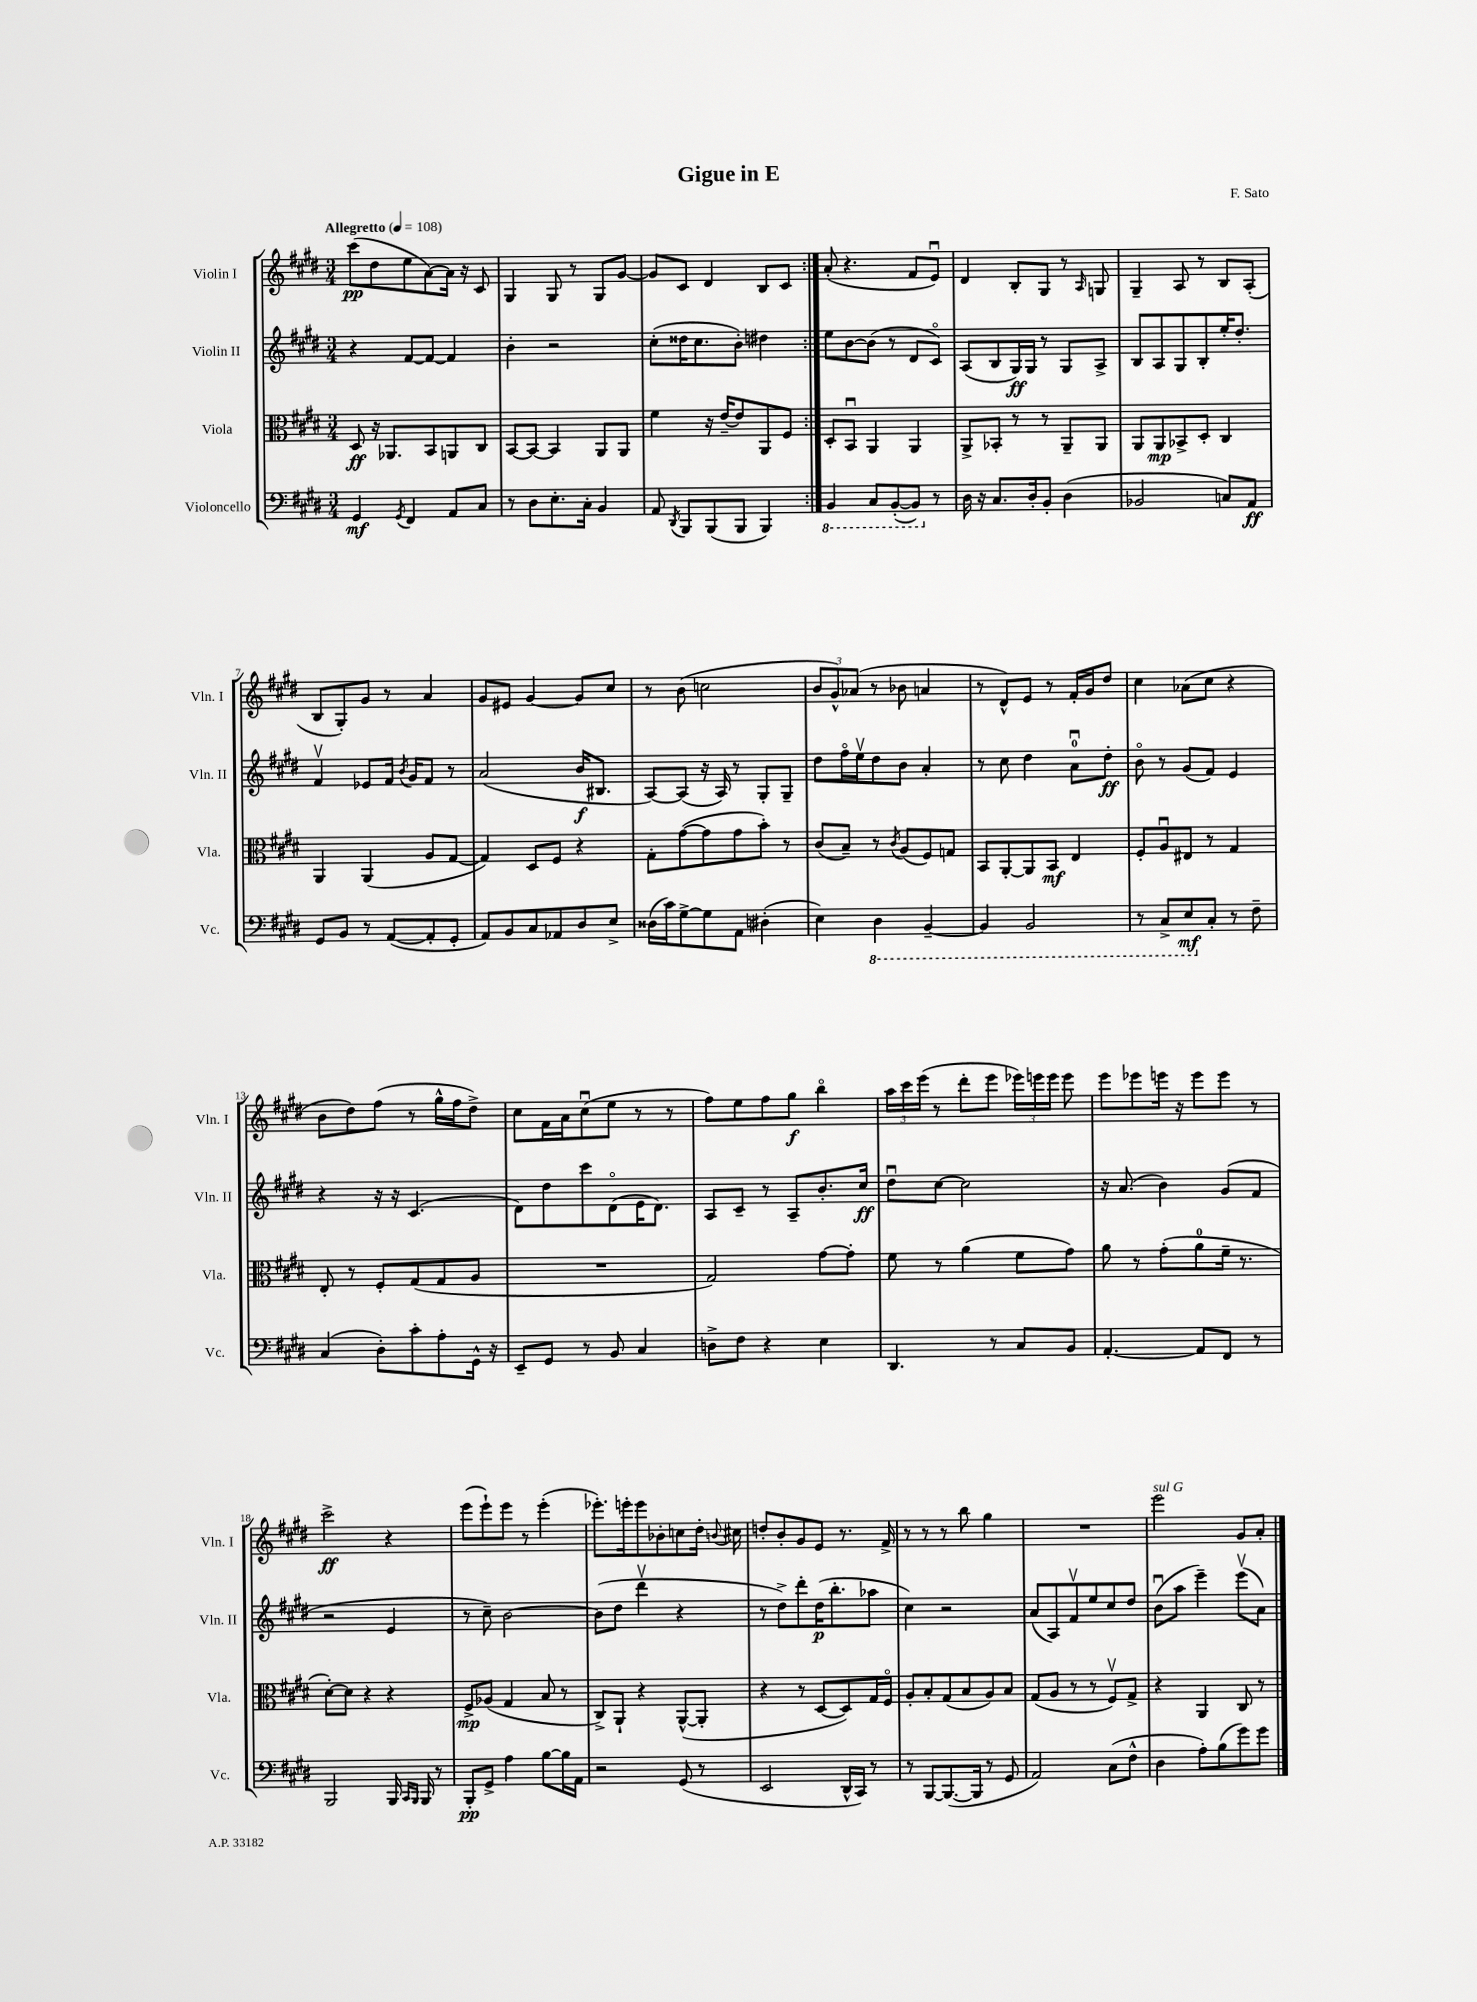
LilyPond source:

\header { title = "Gigue in E" composer = "F. Sato" }
<<
\new StaffGroup <<
\new Staff = "s0" \with { instrumentName = "Violin I" shortInstrumentName = "Vln. I" } {
    \clef treble \key e \major \numericTimeSignature \time 3/4 \tempo "Allegretto" 4 = 108
    \autoBeamOff \repeat volta 2 { cis'''8[\pp( dis''8 e''8 a'8~) a'16] r16 cis'8 |
    gis4 gis8 r8 gis8[ gis'8]~ |
    gis'8[ cis'8] dis'4 b8[ cis'8] | }
    a'8-.( r4. fis'8[ e'8]\downbow) |
    dis'4 b8[-. gis8] r8 \grace { a16 } g8 |
    gis4-- a8 r8 b8[ a8]-.( |
    b8[ gis8-.) gis'8] r8 a'4 |
    gis'8[ eis'8] gis'4~ gis'8[ cis''8] |
    r8 b'8( c''2 |
    \tuplet 3/2 { b'8[ gis'8-^) aes'8]( } r8 bes'8 a'4 |
    r8 dis'8[-^) e'8] r8 fis'16[-. gis'16 dis''8] |
    cis''4 aes'8[( cis''8] r4 |
    b'8[ dis''8) fis''8]( r8 gis''16[-^ fis''16 dis''8]->) |
    cis''8[ fis'16 a'16 cis''8\downbow( e''8] r8 r8 |
    fis''8[) e''8 fis''8 gis''8]\f b''4\flageolet |
    \tuplet 3/2 { a''16[ cis'''16 e'''16]( } r8 dis'''8[-. e'''8] \tuplet 3/2 { ees'''16[) e'''16 e'''16] } e'''8 |
    e'''8[ ees'''8 e'''16] r16 e'''8[ e'''8] r8 |
    cis'''2->\ff r4 |
    e'''8[( e'''8-!) e'''8] r8 e'''4-.( |
    ees'''8.[-.) e'''16-. e'''8 bes'8-. c''8 dis''16]-. \appoggiatura { b'8 } cis''16 |
    d''8[-. b'8-. gis'8 e'8] r8. fis'16-> |
    r8 r8 r8 b''8 gis''4 |
    R2. |
    e'''2^\markup { \italic "sul G" } gis'8[ a'8]-. \bar "|." |
}
\new Staff = "s1" \with { instrumentName = "Violin II" shortInstrumentName = "Vln. II" } {
    \clef treble \key e \major \numericTimeSignature \time 3/4
    \autoBeamOff \repeat volta 2 { r4 fis'8[~ fis'8]~ fis'4 |
    b'4-. r2 |
    cis''8[-.( disis''16 cis''8. b'8]-.) dis''4 | }
    e''8[ b'8~ b'8]( r8 dis'8[ cis'8]\flageolet) |
    a8[( b8 gis16\ff) gis16] r8 gis8[ a8]-> |
    b8[ a8 gis8 b8-. e''16-. dis''8.]-. |
    fis'4\upbow ees'8[ fis'16] \acciaccatura { b'8 } gis'16[ fis'8] r8 |
    a'2( b'16[\f bis8.] |
    a8[~) a8]( r16 a16) r8 gis8[-. gis8]-- |
    dis''8[ fis''16\flageolet e''16\upbow dis''8 b'8] a'4-. |
    r8 cis''8 dis''4 a'8[-0\downbow dis''8]-.\ff |
    b'8\flageolet r8 gis'8[( fis'8]) e'4 |
    r4 r16 r16 cis'4.( |
    dis'8[) dis''8 cis'''8 dis'8\flageolet( e'16 dis'8.]) |
    a8[ cis'8]-- r8 a8[-- b'8.-. cis''16]\ff |
    dis''8[\downbow cis''8]~ cis''2 |
    r16 a'8.( b'4) gis'8[( fis'8] |
    r2 e'4 |
    r8 cis''8--) b'2~ |
    b'8[( dis''8] dis'''4\upbow r4 |
    r8 dis''8[->) dis'''8-. dis''16\p( b''8.-. aes''8] |
    cis''4) r2 |
    a'8[( a8) fis'8\upbow e''8 cis''8 dis''8] |
    b'8[\downbow( a''8] e'''4--) e'''8[\upbow( a'8]) \bar "|." |
}
\new Staff = "s2" \with { instrumentName = "Viola" shortInstrumentName = "Vla." } {
    \clef alto \key e \major \numericTimeSignature \time 3/4
    \autoBeamOff \repeat volta 2 { dis8\ff r16 aes,8.[ b,8 a,8 cis8] |
    b,8[~ b,8]~ b,4 a,8[ a,8] |
    fis'4 r16 e'16[~-- e'8 a,8 fis8] | }
    dis8[-. b,8]\downbow a,4 a,4 |
    a,8[-> bes,8]-. r8 r8 a,8[-- a,8] |
    a,8[ a,8\mp bes,8-> dis8]-. cis4 |
    a,4 a,4( a8[ gis8]~ |
    gis4) dis8[ fis8] r4 |
    gis8[-. gis'8~( gis'8 gis'8 b'8]-.) r8 |
    cis'8[( b8]--) r8 \acciaccatura { cis'8 } a8[( fis8) g8] |
    b,8[ a,8~-. a,8 b,8]\mf e4 |
    fis8[-. a8\downbow eis8] r8 gis4 |
    e8-. r8 fis8[-. gis8( gis8 a8] |
    R2. |
    gis2) gis'8[~ gis'8]-. |
    fis'8 r8 a'4( fis'8[ gis'8]) |
    a'8 r8 gis'8[-.( a'8-0 fis'16]-- r8. |
    dis'8[~-.) dis'8] r4 r4 |
    fis8[->\mp aes8]( gis4 b8 r8 |
    cis8[->) a,8]-! r4 a,8[~-^( a,8]-. |
    r4 r8 dis8[~ dis8) gis16 fis16]\flageolet |
    a8[-. b8-. gis8( b8 a8) b8] |
    gis8[( a8] r8 r8 fis8[\upbow) gis8]-> |
    r4 a,4 cis8 r8 \bar "|." |
}
\new Staff = "s3" \with { instrumentName = "Violoncello" shortInstrumentName = "Vc." } {
    \clef bass \key e \major \numericTimeSignature \time 3/4
    \autoBeamOff \repeat volta 2 { gis,4\mf \acciaccatura { gis,8 } fis,4 a,8[ cis8] |
    r8 dis8[ e8.-. cis16]-. b,4 |
    a,8 \acciaccatura { dis,8 } b,,8[ b,,8( b,,8] b,,4) | }
    \ottava #-1 b,,4 cis,8[ b,,8~-.( b,,8]) \ottava #0 r8 |
    dis16 r16 cis8.[ dis16-. b,8]-. dis4( |
    bes,2 c8[) a,8]\ff |
    gis,8[ b,8] r8 a,8[~( a,8-. gis,8]-. |
    a,8[) b,8 cis8 aes,8 dis8 e8]-> |
    disis16[( cis'16) gis8~-> gis8 a,8] dis4-.( |
    e4) \ottava #-1 dis,4 b,,4~-- |
    b,,4 b,,2 |
    r8 cis,8[-> e,8\mf \ottava #0 cis8]-. r8 fis8-- |
    cis4( dis8[-.) cis'8-. a8-. gis,16]-^ r16 |
    e,8[-- gis,8] r8 b,8 cis4 |
    d8[-> fis8] r4 e4 |
    dis,4. r8 cis8[ b,8] |
    a,4.~-. a,8[ fis,8] r8 |
    b,,2 b,,16 \grace { cis,16[ b,,16] } b,,16 r8 |
    b,,8[-.\pp gis,8]-> a4 b8[~ b16 a,16] |
    r2 gis,8( r8 |
    e,2 dis,16[-^ cis,16]) r8 |
    r8 b,,8[~ b,,8.~( b,,16] r8 gis,8 |
    a,2) cis8[( fis8]-^ |
    dis4 a8[-.) b8( gis'8) gis'8] \bar "|." |
}
>>
>>
